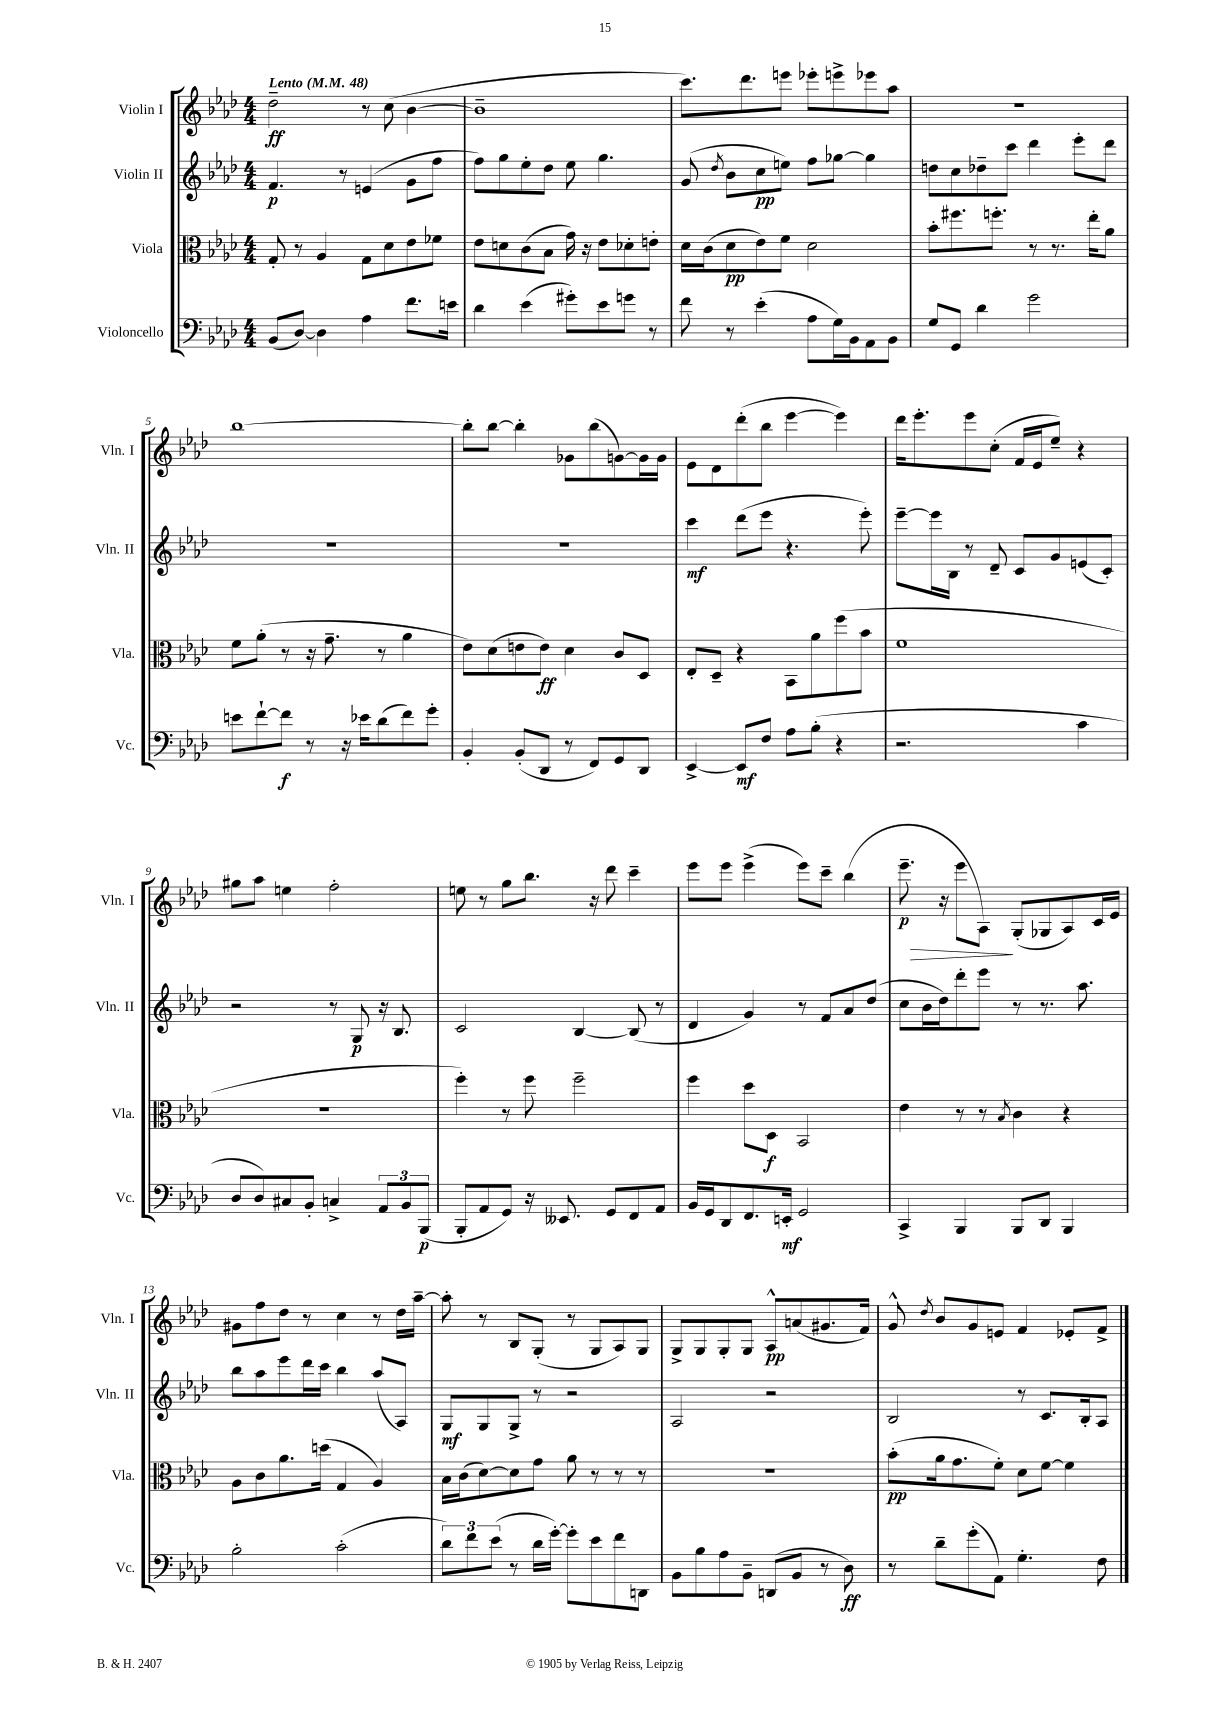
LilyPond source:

<<
\new StaffGroup <<
\new Staff = "s0" \with { instrumentName = "Violin I" shortInstrumentName = "Vln. I" } {
    \clef treble \key aes \major \numericTimeSignature \time 4/4 \tempo "Lento" 4 = 48
    \autoBeamOff des''2--\ff r8 c''8( bes'4~ |
    bes'1-- |
    c'''8.[) des'''8. e'''8] ees'''8[-. e'''8-> ees'''8 aes''8] |
    R1 |
    bes''1~ |
    bes''8[-. bes''8]~ bes''4-. ges'8[ bes''8( g'8~) g'16 g'16] |
    ees'8[ des'8 des'''8-.( bes''8] ees'''4~ ees'''4) |
    des'''16[ ees'''8.-. ees'''8 c''8]-.( f'16[ ees'16 ees''8]--) r4 |
    gis''8[ aes''8] e''4 f''2-. |
    e''8 r8 g''8[ bes''8.] r16 des'''8 c'''4-- |
    ees'''8[ ees'''8] ees'''4->( ees'''8[) c'''8]-- bes''4( |
    ees'''8.--\p\> r16 ees'''8[ aes8]\!) g8[-.( ges8 aes8) c'16 ees'16] |
    gis'8[ f''8 des''8] r8 c''4 r8 des''16[ aes''16]~-- |
    aes''8-. r8 bes8[ g8]-.( r8 g8[ aes8) g8] |
    g8[-> g8 g8-. g8] aes8[-^\pp a'8( gis'8. f'16]) |
    g'8-^ \acciaccatura { des''8 } bes'8[ g'8 e'8] f'4 ees'8[-. f'8]-> \bar "|." |
}
\new Staff = "s1" \with { instrumentName = "Violin II" shortInstrumentName = "Vln. II" } {
    \clef treble \key aes \major \numericTimeSignature \time 4/4
    \autoBeamOff f'4.\p r8 e'4( g'8[ f''8] |
    f''8[) g''8 ees''8-. des''8] ees''8 g''4. |
    g'8( \acciaccatura { des''8 } bes'8[ c''8\pp e''8]) f''8[ ges''8]~ ges''4 |
    d''8[ c''8 des''8-- c'''8] des'''4 ees'''8[-. des'''8] |
    R1 |
    R1 |
    c'''4\mf des'''8[( ees'''8] r4. ees'''8-.) |
    ees'''8[~-- ees'''16 bes16] r8 des'8-- c'8[ g'8 e'8( c'8]-.) |
    r2 r8 g8\p r16 bes8. |
    c'2 bes4~ bes8( r8 |
    des'4 g'4) r8 f'8[ aes'8 des''8]( |
    c''8[ bes'16 des''16) des'''8-. ees'''8] r8 r8. aes''8. |
    bes''8[ aes''8 ees'''8 des'''16 c'''16] bes''4 aes''8[( aes8]) |
    g8[\mf g8 g8]-> r8 r2 |
    aes2 r2 |
    bes2 r8 c'8.[ bes16-. aes8] \bar "|." |
}
\new Staff = "s2" \with { instrumentName = "Viola" shortInstrumentName = "Vla." } {
    \clef alto \key aes \major \numericTimeSignature \time 4/4
    \autoBeamOff g8-. r8 aes4 g8[ des'8 ees'8 fes'8] |
    ees'8[ d'8 c'8( bes8] g'16) r16 ees'8[ des'8-. e'8]-. |
    des'16[ c'16( des'8\pp ees'8) f'8] des'2 |
    bes'8[-. fis''8. f''8.]-. r8 r8. ees''16[-. aes'8] |
    f'8[ aes'8]-.( r8 r16 g'8.-- r8 aes'4 |
    ees'8[) des'8( e'8 e'8]\ff) des'4 c'8[ des8] |
    ees8[-. des8]-- r4 bes,8[ aes'8 f''8( bes'8] |
    f'1 |
    R1 |
    f''4-.) r8 f''8 f''2-- |
    f''4 des''8[ des8]\f bes,2 |
    ees'4 r8 r8 \acciaccatura { bes8 } c'4 r4 |
    aes8[ c'8 aes'8. d''16]( g4 aes4) |
    bes16[ c'16( des'8~) des'8 g'8] aes'8 r8 r8 r8 |
    R1 |
    bes'8[-.\pp( aes'16 g'8. f'8]-.) des'8[ f'8]~ f'4 \bar "|." |
}
\new Staff = "s3" \with { instrumentName = "Violoncello" shortInstrumentName = "Vc." } {
    \clef bass \key aes \major \numericTimeSignature \time 4/4
    \autoBeamOff bes,8[( des8]~) des4 aes4 f'8.[ e'16] |
    des'4 ees'4( gis'8[-.) ees'8 g'8] r8 |
    f'8 r8 ees'4-.( aes8[ g16) bes,16 aes,8 bes,8] |
    g8[ g,8] des'4 g'2 |
    e'8[ f'8~-! f'8]\f r8 r16 ees'16[ des'8( f'8) g'8]-. |
    bes,4-. bes,8[-.( des,8] r8 f,8[) g,8 des,8] |
    ees,4~-> ees,8[\mf f8] aes8[ bes8]-.( r4 |
    r2. c'4 |
    des8[ des8) cis8 bes,8]-. c4-> \tuplet 3/2 { aes,8[ bes,8 bes,,8]\p( } |
    bes,,8[-. aes,8 g,8]) r16 eeses,8. g,8[ f,8 aes,8] |
    bes,16[ g,16 des,8 f,8. e,16]-.\mf g,2 |
    c,4-> bes,,4 bes,,8[ des,8] bes,,4 |
    bes2-. c'2-.( |
    \tuplet 3/2 { des'8[) f'8 ees'8]( } r8 des'16[ g'16]~-.) g'8[-. ees'8 f'8 d,8] |
    bes,8[ bes8 aes8 bes,8]-- d,8[( bes,8] r8 des8\ff) |
    r8 des'8[-- g'8-.( aes,8]) g4.-. f8 \bar "|." |
}
>>
>>
